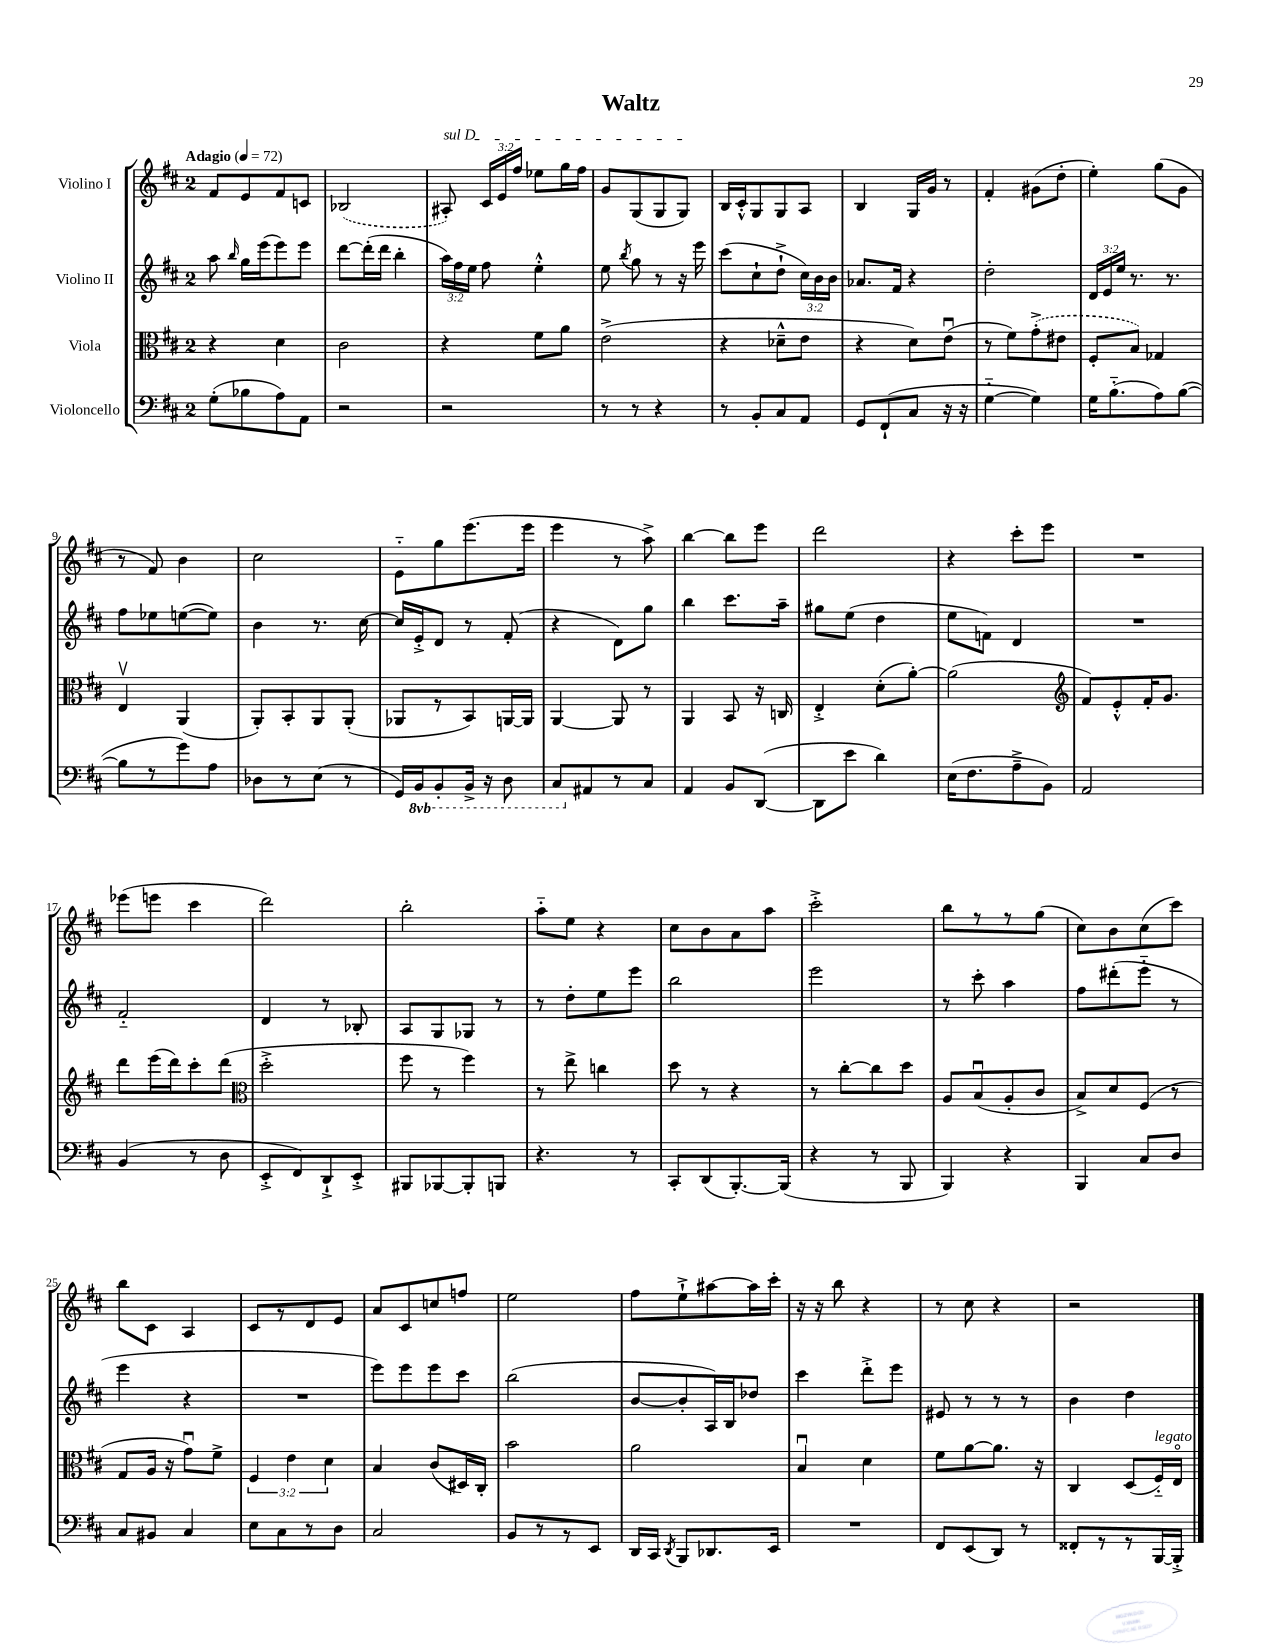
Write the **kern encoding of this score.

**kern	**kern	**kern	**kern
*staff4	*staff3	*staff2	*staff1
*clefF4	*clefC3	*clefG2	*clefG2
*k[f#c#]	*k[f#c#]	*k[f#c#]	*k[f#c#]
*M2/4	*M2/4	*M2/4	*M2/4
*MM72	*MM72	*MM72	*MM72
(8G'	4r	8aa	8f#
.	.	16qqbb	.
8B-	.	16gg	8e
.	.	(16eee	.
8A)	4d	8eee)	8f#
8AA	.	8eee	8c
=	=	=	=
2r	2c#	[8ddd	(2B-
.	.	(16ddd']	.
.	.	16ddd	.
.	.	4bb'	.
=	=	=	=
2r	4r	24aa)	8A#')
.	.	24ff#	.
.	.	24ee	.
.	.	8ff#	24c#
.	.	.	24e
.	.	.	24ff#
.	8f#	4ee'^^	8ee-
.	8a	.	16gg
.	.	.	16ff#
=	=	=	=
8r	(2e^	8ee	8g
.	.	8qbb	.
8r	.	8gg	(8G
4r	.	8r	8G
.	.	16r	8G)
.	.	16eee	.
=	=	=	=
8r	4r	(8ccc#	16B
.	.	.	16c#'^^
8BB'	.	8cc#`	8G
8C#	8d-~^^	8dd`^	8G
8AA	8e	24cc#)	8A
.	.	24b	.
.	.	24b	.
=	=	=	=
8GG	4r	8.a-	4B
(8FF#`	.	.	.
.	.	16f#	.
8C#	8d)	4r	16G
.	.	.	16g
16r	(8eu	.	8r
16r	.	.	.
=	=	=	=
[4G'~	8r	2dd'	4f#'
.	8f#)	.	.
4G])	(8g'^	.	(8g#
.	8e#	.	8dd'
=	=	=	=
16G	8F#'	24d	4ee')
.	.	24e	.
(8.B'~	.	.	.
.	.	24ee	.
.	8B)	8.r	.
8A)	4G-	.	(8gg
.	.	8.r	.
([8B	.	.	8g
=	=	=	=
8B]	4Ev	8ff#	8r
8r	.	8ee-	8f#)
8g)	(4AA	([8ee	4b
8A	.	8ee])	.
=	=	=	=
8D-	8AA')	4b	2cc#
8r	8BB'	.	.
(8E	8AA	8.r	.
8r	(8AA'	.	.
.	.	[16cc#	.
=	=	=	=
16GG)	8AA-	16cc#]	8e'~
16BBB	.	16e'^	.
8BBB'	8r	8d	8gg
16BBB^	8BB)	8r	(8.eee
16r	.	.	.
8DD	[16AA	(8f#'	.
.	16AA]	.	16eee
=	=	=	=
8CC#	[4AA	4r	4eee
8AA#	.	.	.
8r	8AA]	8d)	8r
8C#	8r	8gg	8aa^)
=	=	=	=
4AA	4AA	4bb	[4bb
8BB	8BB	8.ccc#	8bb]
([8DD	16r	.	8eee
.	16C	16aa~	.
=	=	=	=
8DD]	4E'^	8gg#	2ddd
8e	.	(8ee	.
4d)	(8d'	4dd	.
.	[8a')	.	.
=	=	=	=
(16E	(2a]	8ee	4r
8.F#	.	.	.
.	.	8f)	.
8A~^	.	4d	8ccc#'
8BB)	.	.	8eee
=	=	=	=
*	*clefG2	*	*
2AA	8f#)	2r	2r
.	8e'^^	.	.
.	16f#'	.	.
.	8.g	.	.
=	=	=	=
(4BB	8ddd	2f#'~	(8eee-
.	(16eee	.	8eee
.	16ddd)	.	.
8r	8ccc#'	.	4ccc#
8D	(8ddd	.	.
=	=	=	=
*	*clefC3	*	*
8EE'^	2dd'^	4d	2ddd)
8FF#)	.	.	.
8DD`^	.	8r	.
8EE'^	.	8B-'	.
=	=	=	=
8BBB#	8ff#	8A	2bb'
[8BBB-	8r	8G	.
8BBB-']	4ff#)	8G-	.
8BBB	.	8r	.
=	=	=	=
4.r	8r	8r	8aa'~
.	8ee^	8dd'	8ee
.	4cc	8ee	4r
8r	.	8eee	.
=	=	=	=
8CC#'	8dd	2bb	8cc#
(8DD	8r	.	8b
[8.BBB')	4r	.	8a
.	.	.	8aa
(16BBB]	.	.	.
=	=	=	=
4r	8r	2eee	2ccc#'^
.	[8cc#'	.	.
8r	8cc#]	.	.
8BBB	8dd	.	.
=	=	=	=
4BBB)	8A	8r	8bb
.	(8Bu	8ccc#'	8r
4r	8A'	4aa	8r
.	8c#	.	(8gg
=	=	=	=
4BBB	8B^)	8ff#	8cc#)
.	8d	(8ddd#'	8b
8C#	(8F#	8eee'~	(8cc#
8D	8r	8r	8ccc#)
=	=	=	=
8C#	8G	4eee	8bb
8BB#	16A	.	8c#
.	16r	.	.
4C#	8gu)	4r	4A
.	8f#^	.	.
=	=	=	=
8E	6F#	2r	8c#
8C#	.	.	8r
.	6e	.	.
8r	.	.	8d
.	6d	.	.
8D	.	.	8e
=	=	=	=
2C#	4B	8eee)	8a
.	.	8eee	8c#
.	(8c#	8eee	8cc
.	16D#)	8ccc#	8ff
.	16C#'	.	.
=	=	=	=
8BB	2b	(2bb	2ee
8r	.	.	.
8r	.	.	.
8EE	.	.	.
=	=	=	=
16DD	2a	[8b	8ff#
16CC#	.	.	.
8qDD	.	.	.
8BBB	.	8b']	8ee`^
8.DD-	.	16A)	[8aa#
.	.	16B	.
.	.	8dd-	16aa#]
16EE	.	.	16ccc#'
=	=	=	=
2r	4Bu	4ccc#	16r
.	.	.	16r
.	.	.	8bb
.	4d	8ddd'^	4r
.	.	8eee	.
=	=	=	=
8FF#	8f#	8e#	8r
(8EE	[8a	8r	8cc#
8DD)	8.a]	8r	4r
8r	.	8r	.
.	16r	.	.
=	=	=	=
8FF##'	4C#	4b	2r
8r	.	.	.
8r	(8D	4dd	.
[16BBB	16F#'~)	.	.
16BBB'^]	16Eo	.	.
==	==	==	==
*-	*-	*-	*-
